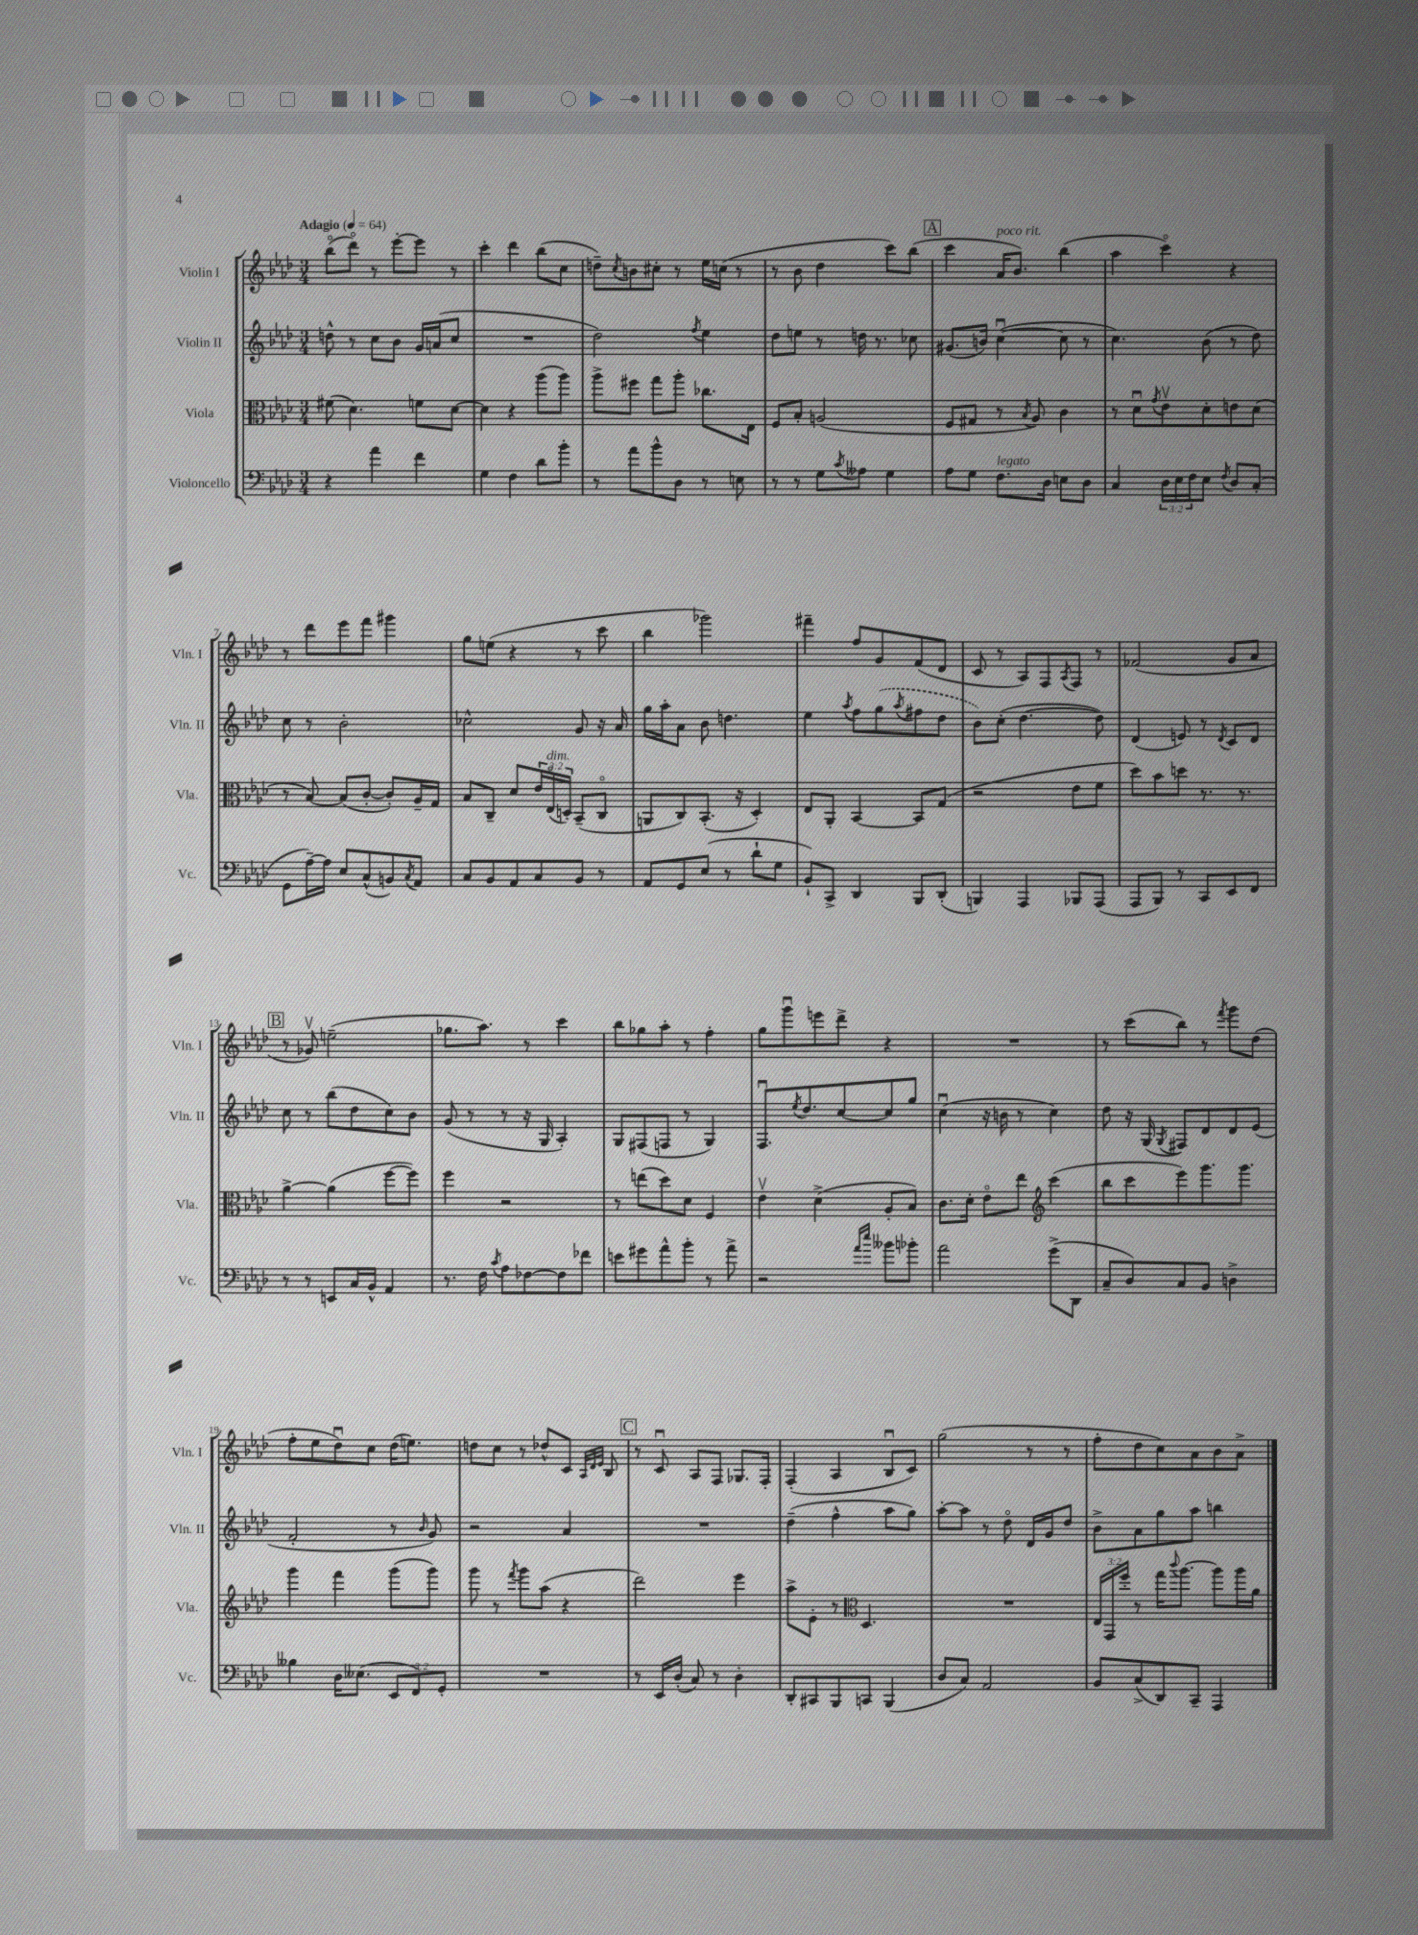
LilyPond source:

<<
\new StaffGroup <<
\new Staff = "s0" \with { instrumentName = "Violin I" shortInstrumentName = "Vln. I" } {
    \clef treble \key aes \major \numericTimeSignature \time 3/4 \tempo "Adagio" 4 = 64
    bes''8\flageolet( des'''8\flageolet) r8 ees'''8~-. ees'''8 r8 |
    c'''4-. des'''4 bes''8( c''8 |
    d''8--) \acciaccatura { c''8 } b'8 cis''8-. r8 ees''16 c''16( r8 |
    r8 bes'8 des''4 c'''8) bes''8( |
    \mark \markup { \box "A" } c'''4 aes'16^\markup { \italic "poco rit." } bes'8.) bes''4( |
    aes''4 c'''4\flageolet) r4 |
    r8 des'''8 ees'''8 f'''8 gis'''4 |
    g''8 e''8( r4 r8 c'''8 |
    bes''4 ges'''2) |
    fis'''4-- f''8 g'8 f'8( des'8 |
    c'8 r8 aes8) f8 \acciaccatura { aes8 } f8 r8 |
    fes'2( g'8 aes'8 |
    \mark \markup { \box "B" } r8 ges'8\upbow) e''2--( |
    ges''8. aes''8.) r8 c'''4 |
    bes''8 ges''8 aes''8-. r8 f''4-. |
    g''8 g'''8\downbow e'''8 des'''8-> r4 |
    R2. |
    r8 c'''8( bes''8) r8 \acciaccatura { f'''8 } g'''8 des''8( |
    f''8-. ees''8 des''8\downbow) c''8 des''16( e''8.) |
    d''8 c''8 r8 des''8-^ c'8 \grace { aes32 des'32 ees'32 } bes8 |
    \mark \markup { \box "C" } r8 c'8\downbow aes8 f8 ges8. f16-. |
    f4-.( aes4 bes8\downbow c'8) |
    g''2( r8 r8 |
    f''8-. des''8 c''8) aes'8 bes'8 aes'8-> \bar "|." |
}
\new Staff = "s1" \with { instrumentName = "Violin II" shortInstrumentName = "Vln. II" } {
    \clef treble \key aes \major \numericTimeSignature \time 3/4
    d''8-^ r8 c''8 bes'8 g'16 a'16( c''8 |
    R2. |
    des''2) \acciaccatura { f''8 } ees''4 |
    des''8 e''8 r8 d''16 r8. ces''8 |
    \mark \markup { \box "A" } gis'8.( b'16) c''4~\downbow( c''8 r8 |
    c''4.) bes'8( r8 des''8) |
    c''8 r8 bes'2-. |
    ces''2-^ g'8 r16 aes'16 |
    g''16 aes''16-. aes'8 bes'8 d''4. |
    ees''4 \acciaccatura { aes''8 } f''8 \once \slurDashed g''8( \acciaccatura { aes''8 } fis''8 des''8 |
    bes'8) c''8-.( des''4.~ des''8) |
    des'4( e'8) r8 \acciaccatura { des'8 } c'8 des'8 |
    \mark \markup { \box "B" } c''8 r8 bes''8( des''8 c''8) bes'8 |
    g'8( r8 r8 r16 g16 aes4-.) |
    g8 fis8( f8 r8 g4) |
    f8.\downbow \acciaccatura { ees''8 } des''8. c''8~ c''8 g''8 |
    c''4\downbow( r16 b'16 r8 c''4) |
    des''8 r16 g16( \acciaccatura { g8 } fis8) des'8 des'8 ees'8( |
    f'2-. r8 \grace { bes'16 } g'8) |
    r2 aes'4 |
    \mark \markup { \box "C" } R2. |
    des''4--( f''4-^ aes''8 g''8) |
    aes''8~-. aes''8 r8 des''8\flageolet des'16 g'16 des''8 |
    bes'8-> aes'8 g''8 aes''8 b''4 \bar "|." |
}
\new Staff = "s2" \with { instrumentName = "Viola" shortInstrumentName = "Vla." } {
    \clef alto \key aes \major \numericTimeSignature \time 3/4 \override Staff.TupletNumber.text = #tuplet-number::calc-fraction-text
    fis'8( des'4.) f'8 des'8~ |
    des'4 r4 aes''8( aes''8) |
    aes''8-> fis''8 g''8 aes''8-. ces''8. ees16 |
    f8 bes8-. a2( |
    \mark \markup { \box "A" } f8 gis8 r8 \acciaccatura { bes8 } aes8) c'4 |
    r8 des'8\downbow \acciaccatura { g'8 } ees'8\upbow des'8-. e'8 des'8( |
    r8 bes8~) bes8( c'8~-. c'8-.) aes16-- g16 |
    bes8 c8-- des'8 \tuplet 3/2 { ees'16 ees16\flageolet^\markup { \italic "dim." }( d16-.) } bes,8--( c8\flageolet |
    a,8 c8) bes,8.-.( r16 des4-.) |
    ees8 aes,8-. bes,4~ bes,8 g8( |
    r2 ees'8 f'8 |
    des''8) bes'8 d''8 r8. r8. |
    \mark \markup { \box "B" } aes'4~-> aes'4( f''8~ f''8) |
    f''4 r2 |
    r8 e''8( des''8) des'8 f4 |
    ees'4\upbow des'4->( aes8-. bes8) |
    c'8. des'16-. ees'8\flageolet ees''8 \clef treble c'''4( |
    bes''8 c'''8 ees'''8) g'''8. g'''8. |
    g'''4 f'''4 g'''8( g'''8) |
    g'''8 r8 \acciaccatura { f'''8 } g'''8 aes''8( r4 |
    \mark \markup { \box "C" } des'''2) ees'''4 |
    aes''8-> ees'8-. r8 \clef alto des4. |
    R2. |
    \tuplet 3/2 { ees16 g,16 f''16-. } r8 g''16 \appoggiatura { c'''8 } aes''8.~ aes''8 aes''16 aes'16 \bar "|." |
}
\new Staff = "s3" \with { instrumentName = "Violoncello" shortInstrumentName = "Vc." } {
    \clef bass \key aes \major \numericTimeSignature \time 3/4 \override Staff.TupletNumber.text = #tuplet-number::calc-fraction-text
    r4 aes'4 f'4 |
    g4 f4 des'8 bes'8-. |
    r8 aes'8 bes'8-^ des8 r8 e8 |
    r8 r8 g8 \acciaccatura { c'8 } aeses8 g4 |
    \mark \markup { \box "A" } aes8 g8 f8.^\markup { \italic "legato" } des16 e8 des8 |
    c4 \tuplet 3/2 { des16 ees16 f16 } ees8 \acciaccatura { f8 } des8 c8-.( |
    g,8 aes16~--) aes16 ees8 c8-^( b,8) \acciaccatura { c8 } aes,8 |
    c8 bes,8 aes,8 c8 bes,8 r8 |
    aes,8 g,8 ees8( r8 des'8-! g8 |
    bes,8-!) c,8-> des,4 bes,,8 des,8-.( |
    b,,4) aes,,4 bes,,8 aes,,8( |
    aes,,8 bes,,8) r8 c,8 ees,8 f,8 |
    \mark \markup { \box "B" } r8 r8 e,8 c16 bes,16-^ aes,4 |
    r8. f16 \acciaccatura { c'8 } aes8 fes8~ fes8 fes'8 |
    e'8 gis'8 aes'8-^ bes'8-. r8 aes'8-> |
    r2 \grace { aes'16 ees''16 } beses'8 bes'8-. |
    aes'2 g'8->( des,8 |
    c8-- des8) c8 bes,8 d4-> |
    beses4 des16 eeses8.( \tuplet 3/2 { ees,8 f,8) g,8-. } |
    R2. |
    \mark \markup { \box "C" } r8 ees,16 des16-.( c8) r8 des4-. |
    des,8-. cis,8 bes,,8 c,8 bes,,4( |
    des8 c8) aes,2 |
    bes,8 c8->( des,8) c,8-- aes,,4 \bar "|." |
}
>>
>>
